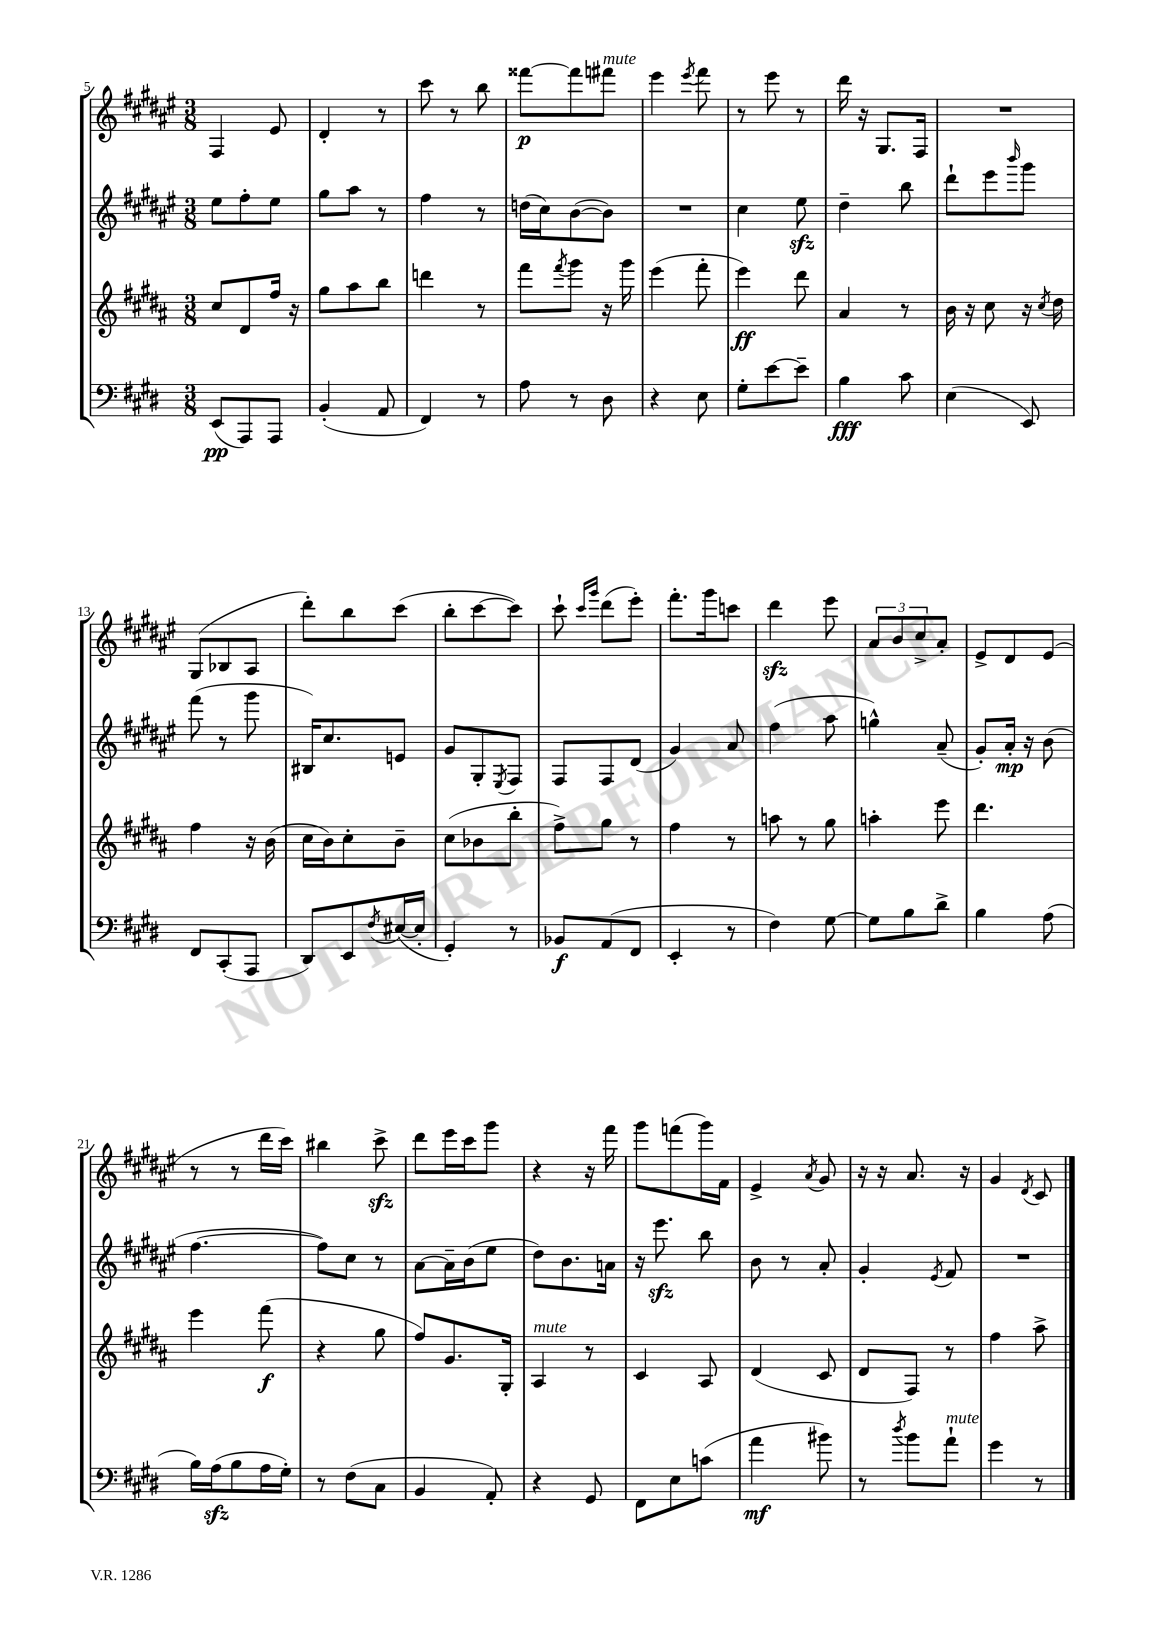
<<
\new StaffGroup <<
\new Staff = "s0" {
    \clef treble \key fis \major \numericTimeSignature \time 3/8
    fis4 eis'8 |
    dis'4-. r8 |
    cis'''8 r8 b''8 |
    fisis'''8~\p fisis'''8 fis'''8^\markup { \italic "mute" } |
    eis'''4 \acciaccatura { eis'''8 } fis'''8 |
    r8 eis'''8 r8 |
    dis'''16 r16 gis8. fis16 |
    R4. |
    gis8( bes8 ais8 |
    dis'''8-.) b''8 cis'''8( |
    b''8-. cis'''8~ cis'''8) |
    cis'''8-! \grace { cis'''16 gis'''16 } dis'''8( eis'''8-.) |
    fis'''8.-. gis'''16 c'''8 |
    dis'''4\sfz eis'''8 |
    \tuplet 3/2 { ais'8 b'8 cis''8-> } ais'8-. |
    eis'8-> dis'8 eis'8( |
    r8 r8 dis'''16 cis'''16) |
    bis''4 cis'''8->\sfz |
    dis'''8 eis'''16 cis'''16 gis'''8 |
    r4 r16 fis'''16 |
    gis'''8 f'''8( gis'''16) fis'16 |
    eis'4-> \acciaccatura { ais'8 } gis'8 |
    r16 r16 ais'8. r16 |
    gis'4 \acciaccatura { dis'8 } cis'8 \bar "|." |
}
\new Staff = "s1" {
    \clef treble \key fis \major \numericTimeSignature \time 3/8
    eis''8 fis''8-. eis''8 |
    gis''8 ais''8 r8 |
    fis''4 r8 |
    d''16( cis''16) b'8~( b'8) |
    R4. |
    cis''4 eis''8\sfz |
    dis''4-- b''8 |
    dis'''8-! eis'''8 \grace { b'''16 } gis'''8 |
    fis'''8( r8 gis'''8 |
    bis16) cis''8. e'8 |
    gis'8 gis8-. \acciaccatura { eis8 } fis8 |
    fis8 fis8 dis'8( |
    gis'4) ais'8 |
    fis''4( ais''8 |
    g''4-^) ais'8--( |
    gis'8-.) ais'16-.\mp r16 b'8( |
    fis''4.~ |
    fis''8) cis''8 r8 |
    ais'8~ ais'16-- b'16( eis''8 |
    dis''8) b'8. a'16 |
    r16 eis'''8.\sfz b''8 |
    b'8 r8 ais'8-. |
    gis'4-. \acciaccatura { eis'8 } fis'8 |
    R4. \bar "|." |
}
\new Staff = "s2" {
    \clef treble \key b \major \numericTimeSignature \time 3/8
    cis''8 dis'8 fis''16 r16 |
    gis''8 ais''8 b''8 |
    d'''4 r8 |
    fis'''8 \acciaccatura { fis'''8 } gis'''8 r16 gis'''16 |
    e'''4( fis'''8-. |
    e'''4\ff) dis'''8 |
    ais'4 r8 |
    b'16 r16 cis''8 r16 \acciaccatura { cis''8 } dis''16 |
    fis''4 r16 b'16( |
    cis''16 b'16) cis''8-. b'8-- |
    cis''8( bes'8 b''8-. |
    fis''8->) gis''8 r8 |
    fis''4 r8 |
    a''8 r8 gis''8 |
    a''4-. e'''8 |
    dis'''4. |
    e'''4 fis'''8\f( |
    r4 gis''8 |
    fis''8) gis'8. gis16-. |
    ais4^\markup { \italic "mute" } r8 |
    cis'4 ais8 |
    dis'4( cis'8 |
    dis'8 fis8) r8 |
    fis''4 ais''8-> \bar "|." |
}
\new Staff = "s3" {
    \clef bass \key e \major \numericTimeSignature \time 3/8
    e,8\pp( a,,8) a,,8 |
    b,4-.( a,8 |
    fis,4) r8 |
    a8 r8 dis8 |
    r4 e8 |
    gis8-. e'8~ e'8-- |
    b4\fff cis'8 |
    e4( e,8) |
    fis,8 cis,8-.( a,,8 |
    dis,8) e,8 \acciaccatura { fis8 } eis16~( eis16-. |
    gis,4-.) r8 |
    bes,8\f a,8( fis,8 |
    e,4-. r8 |
    fis4) gis8~ |
    gis8 b8 dis'8-> |
    b4 a8( |
    b16) a16\sfz( b8 a16 gis16-.) |
    r8 fis8( cis8 |
    b,4 a,8-.) |
    r4 gis,8 |
    fis,8 e8 c'8( |
    a'4\mf bis'8) |
    r8 \acciaccatura { dis''8 } b'8 a'8-!^\markup { \italic "mute" } |
    gis'4 r8 \bar "|." |
}
>>
>>
\layout { \context { \Score currentBarNumber = #5 } }
